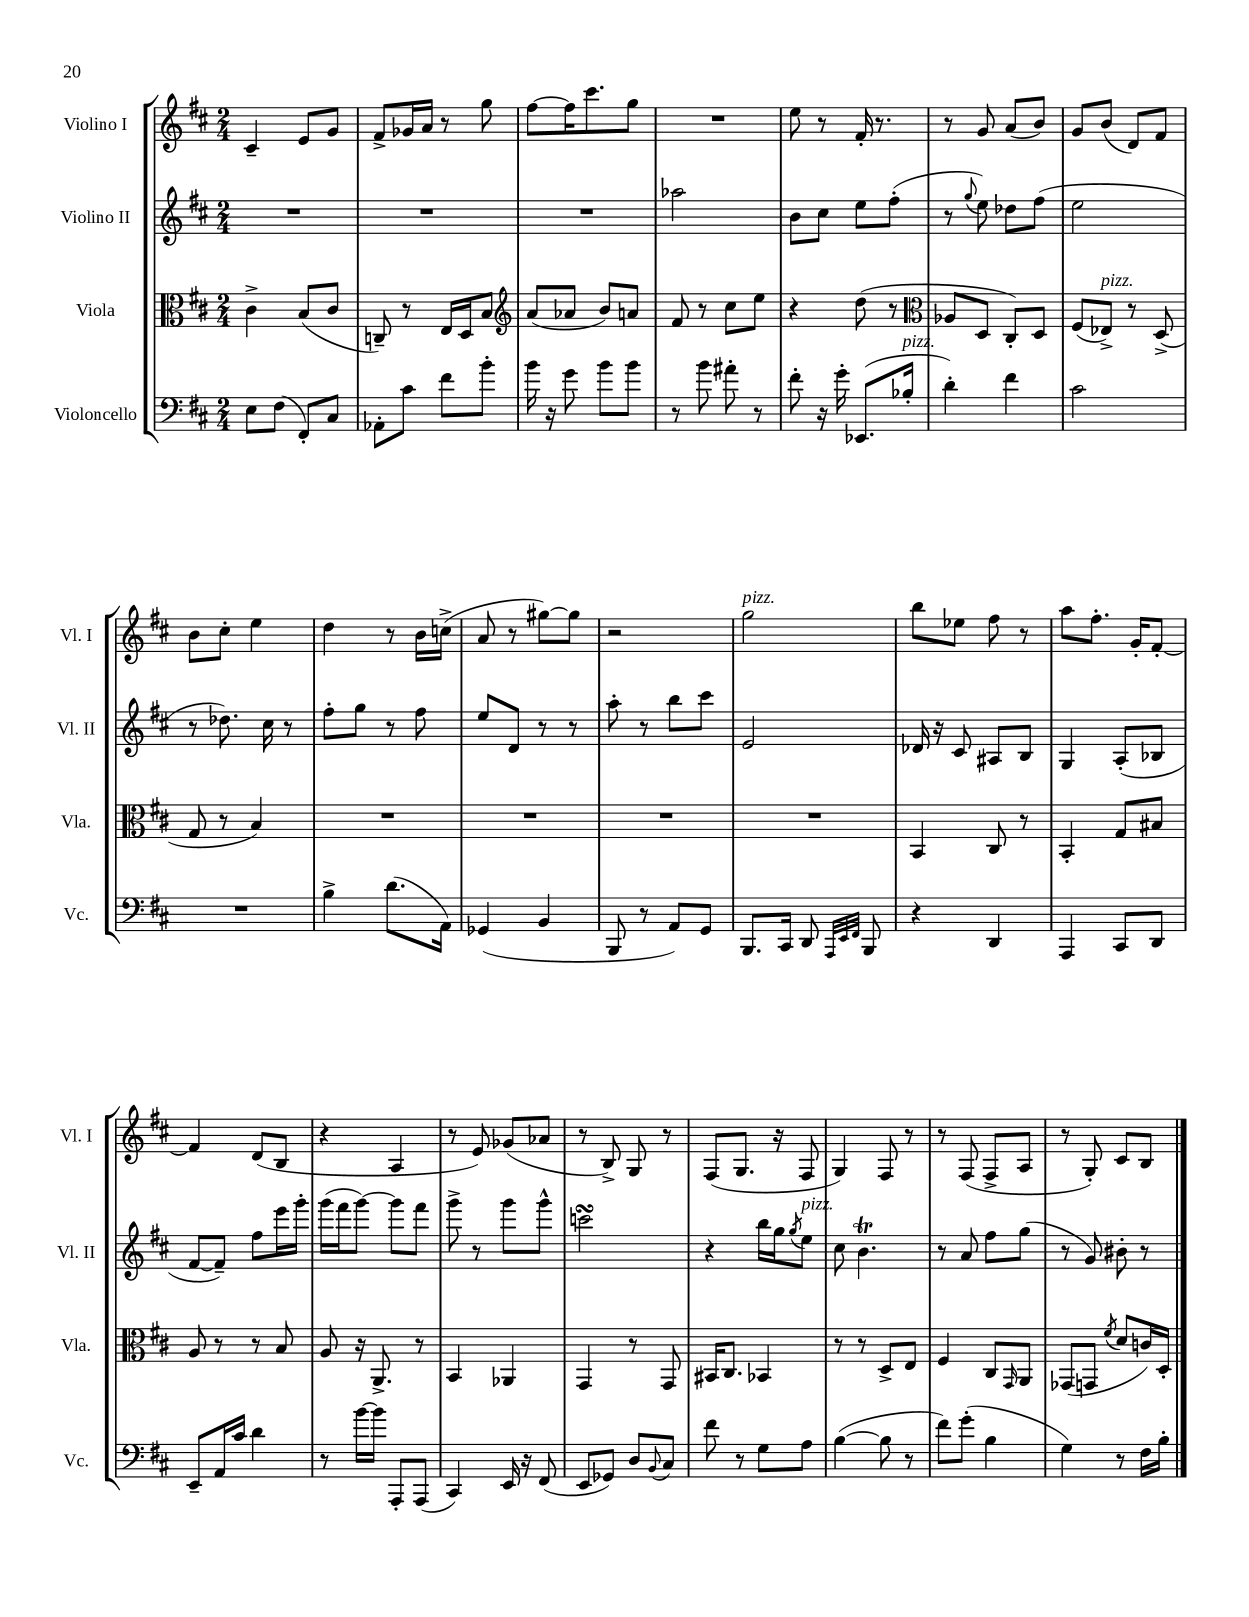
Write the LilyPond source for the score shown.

<<
\new StaffGroup <<
\new Staff = "s0" \with { instrumentName = "Violino I" shortInstrumentName = "Vl. I" } {
    \clef treble \key d \major \numericTimeSignature \time 2/4
    cis'4-- e'8 g'8 |
    fis'8-> ges'16 a'16 r8 g''8 |
    fis''8~ fis''16 cis'''8. g''8 |
    R2 |
    e''8 r8 fis'16-. r8. |
    r8 g'8 a'8( b'8) |
    g'8 b'8( d'8) fis'8 |
    b'8 cis''8-. e''4 |
    d''4 r8 b'16 c''16->( |
    a'8 r8 gis''8~) gis''8 |
    r2 |
    g''2^\markup { \italic "pizz." } |
    b''8 ees''8 fis''8 r8 |
    a''8 fis''8.-. g'16-. fis'8~-. |
    fis'4 d'8( b8 |
    r4 a4 |
    r8 e'8) ges'8( aes'8 |
    r8 b8->) g8 r8 |
    fis8( g8. r16 fis8 |
    g4) fis8 r8 |
    r8 fis8( fis8-> a8 |
    r8 g8-.) cis'8 b8 \bar "|." |
}
\new Staff = "s1" \with { instrumentName = "Violino II" shortInstrumentName = "Vl. II" } {
    \clef treble \key d \major \numericTimeSignature \time 2/4
    R2 |
    R2 |
    R2 |
    aes''2 |
    b'8 cis''8 e''8 fis''8-.( |
    r8 \appoggiatura { g''8 } e''8) des''8 fis''8( |
    e''2 |
    r8 des''8.) cis''16 r8 |
    fis''8-. g''8 r8 fis''8 |
    e''8 d'8 r8 r8 |
    a''8-. r8 b''8 cis'''8 |
    e'2 |
    des'16 r16 cis'8 ais8 b8 |
    g4 a8-.( bes8 |
    fis'8~ fis'8--) fis''8 e'''16 g'''16-. |
    g'''16( fis'''16 g'''8~) g'''8 fis'''8 |
    g'''8-> r8 g'''8 g'''8-^ |
    c'''2\turn |
    r4 b''16 g''16 \acciaccatura { g''8 } e''8^\markup { \italic "pizz." } |
    cis''8 b'4.\trill |
    r8 a'8 fis''8 g''8( |
    r8 g'8) bis'8-. r8 \bar "|." |
}
\new Staff = "s2" \with { instrumentName = "Viola" shortInstrumentName = "Vla." } {
    \clef alto \key d \major \numericTimeSignature \time 2/4
    cis'4-> b8( cis'8 |
    c8--) r8 e16 d16 b8 |
    \clef treble a'8( aes'8 b'8) a'8 |
    fis'8 r8 cis''8 e''8 |
    r4 d''8( r8 |
    \clef alto aes8 d8 cis8-.) d8 |
    fis8( ees8->^\markup { \italic "pizz." }) r8 d8->( |
    g8 r8 b4) |
    R2 |
    R2 |
    R2 |
    R2 |
    b,4 cis8 r8 |
    b,4-. g8 bis8 |
    a8 r8 r8 b8 |
    a8 r16 a,8.-> r8 |
    b,4 aes,4 |
    g,4 r8 g,8 |
    bis,16 cis8. bes,4 |
    r8 r8 d8-> e8 |
    fis4 cis8 \grace { g,16 } a,8 |
    ges,8( g,8 \acciaccatura { fis'8 } d'8 c'16) d16-. \bar "|." |
}
\new Staff = "s3" \with { instrumentName = "Violoncello" shortInstrumentName = "Vc." } {
    \clef bass \key d \major \numericTimeSignature \time 2/4
    e8 fis8( fis,8-.) cis8 |
    aes,8-. cis'8 fis'8 b'8-. |
    b'16 r16 g'8 b'8 b'8 |
    r8 b'8 ais'8-. r8 |
    fis'8-. r16 g'16-. ees,8.( bes16-.^\markup { \italic "pizz." } |
    d'4-.) fis'4 |
    cis'2 |
    R2 |
    b4-> d'8.( a,16) |
    ges,4( b,4 |
    b,,8 r8 a,8) g,8 |
    b,,8. cis,16 d,8 \grace { a,,32 e,32 fis,32 } b,,8 |
    r4 d,4 |
    a,,4 cis,8 d,8 |
    e,8-- a,16 cis'16 d'4 |
    r8 b'16~ b'16 a,,8-. a,,8( |
    cis,4) e,16 r16 fis,8( |
    e,8 ges,8) d8 \appoggiatura { b,8 } cis8 |
    fis'8 r8 g8 a8 |
    b4~( b8 r8 |
    fis'8) g'8-.( b4 |
    g4) r8 fis16 b16-. \bar "|." |
}
>>
>>
\layout { \context { \Score \remove "Bar_number_engraver" } }
